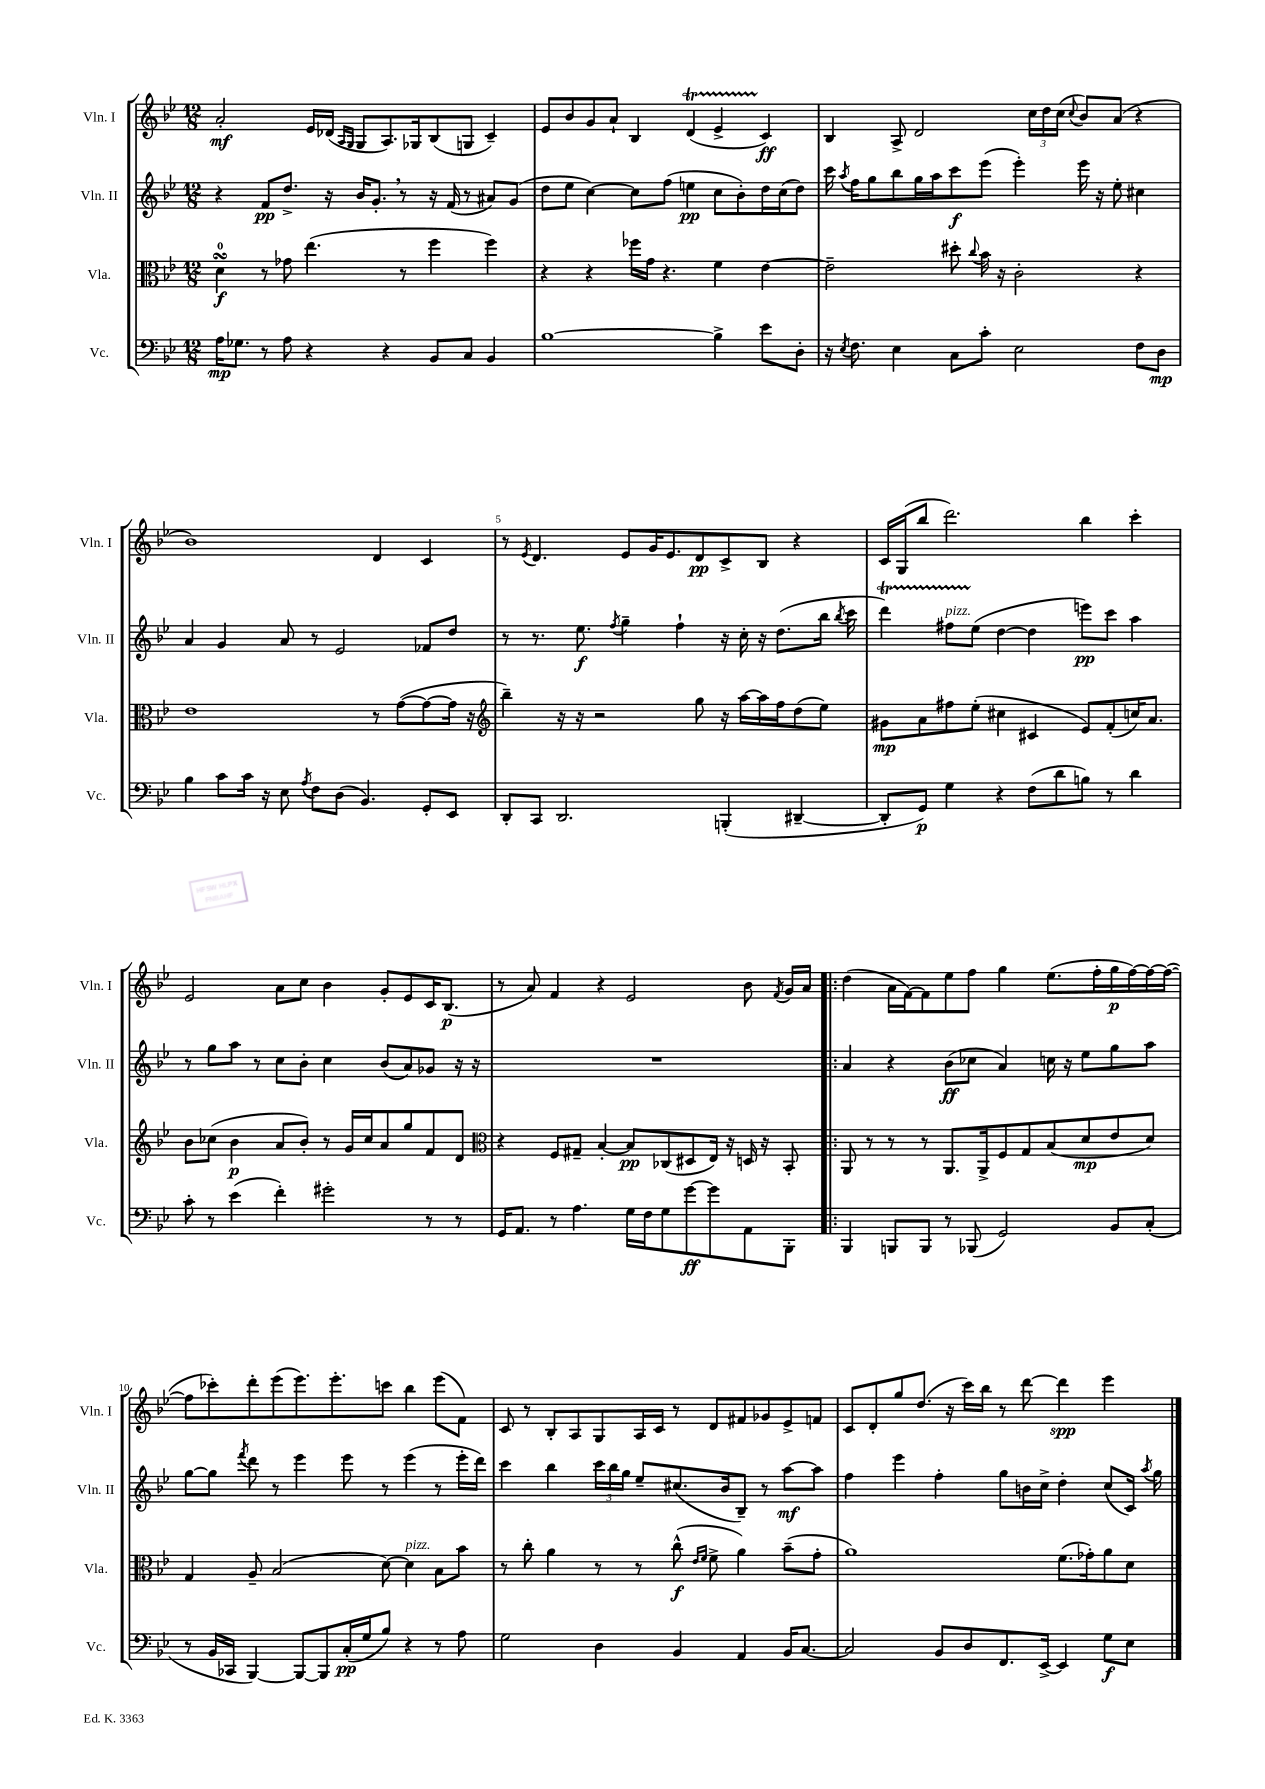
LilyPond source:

<<
\new StaffGroup <<
\new Staff = "s0" \with { instrumentName = "Vln. I" shortInstrumentName = "Vln. I" } {
    \clef treble \key bes \major \numericTimeSignature \time 12/8
    \autoBeamOff a'2-.\mf ees'16[ des'16]( \grace { a16[ g16] } g8[ a8.) ges16 bes8( g8] c'4--) |
    ees'8[ bes'8 g'8 a'8]-! bes4 d'4\startTrillSpan( ees'4-> c'4\stopTrillSpan\ff) |
    bes4 a8-> d'2 \tuplet 3/2 { c''16[ d''16 c''16]( } \appoggiatura { c''8 } bes'8[) a'8]( r4 |
    bes'1) d'4 c'4 |
    r8 \acciaccatura { ees'8 } d'4. ees'8[ g'16 ees'8. d'8\pp c'8-> bes8] r4 |
    c'16[ g16( bes''8] d'''2.) bes''4 c'''4-. |
    ees'2 a'8[ c''8] bes'4 g'8[-. ees'8 c'16 bes8.]\p( |
    r8 a'8) f'4 r4 ees'2 bes'8 \acciaccatura { f'8 } g'16[ a'16] |
    \bar ".|:" d''4( a'16[ f'16~) f'8 ees''8 f''8] g''4 ees''8.[( f''16-. g''16\p f''16~) f''16~ f''16]~( |
    f''8[ ces'''8-.) d'''8-. ees'''8( ees'''8.) ees'''8.-. c'''8] bes''4 ees'''8[( f'8]) |
    c'8 r8 bes8[-. a8 g8 a16 c'16] r8 d'8[ fis'8 ges'8 ees'8-> f'8] |
    c'8[ d'8-. g''8 d''8.]( r16 c'''16[) bes''16] r8 d'''8~ d'''4\spp ees'''4 \bar "|." |
}
\new Staff = "s1" \with { instrumentName = "Vln. II" shortInstrumentName = "Vln. II" } {
    \clef treble \key bes \major \numericTimeSignature \time 12/8
    \autoBeamOff r4 f'8[\pp d''8.]-> r16 bes'16[ g'8.]-. \breathe r8 r16 f'16( r8 ais'8[) g'8]( |
    d''8[ ees''8] c''4~) c''8[ f''8]( e''4\pp c''8[ bes'8-.) d''16 c''16( d''8]) |
    c'''16 \acciaccatura { a''8 } f''16[ g''8 bes''8 g''16 a''16 c'''8\f ees'''8]( ees'''4-.) ees'''16 r16 ees''8-. cis''4 |
    a'4 g'4 a'8 r8 ees'2 fes'8[ d''8] |
    r8 r8. ees''8.\f \acciaccatura { f''8 } g''4-- f''4-! r16 c''16-. r16 d''8.[( bes''16] \acciaccatura { bes''8 } c'''16 |
    d'''4\startTrillSpan) fis''8[^\markup { \italic "pizz." } ees''8]\stopTrillSpan( d''4~ d''4 e'''8[\pp) c'''8] a''4 |
    r8 g''8[ a''8] r8 c''8[ bes'8]-. c''4 bes'8[( a'8) ges'8] r16 r16 |
    R1. |
    \bar ".|:" a'4 r4 bes'8[\ff( ces''8] a'4) c''16 r16 ees''8[ g''8 a''8] |
    g''8[~ g''8] \acciaccatura { f'''8 } d'''8 r8 ees'''4 ees'''8 r8 ees'''4( r8 ees'''16[-. d'''16]) |
    c'''4 bes''4 \tuplet 3/2 { c'''16[ bes''16 g''16] } ees''8[-- cis''8.( bes'16 bes8]--) r8 a''8[~\mf a''8] |
    f''4 ees'''4 f''4-. g''8[ b'16 c''16]-> d''4-. c''8[( c'16]) \acciaccatura { a''8 } g''16 \bar "|." |
}
\new Staff = "s2" \with { instrumentName = "Vla." shortInstrumentName = "Vla." } {
    \clef alto \key bes \major \numericTimeSignature \time 12/8
    \autoBeamOff d'4-0\turn\f r8 ges'8 ees''4.( r8 f''4 f''4) |
    r4 r4 fes''16[ g'16] r4. f'4 ees'4~ |
    ees'2-- dis''8-. \appoggiatura { c''8 } bes'16 r16 c'2-. r4 |
    ees'1 r8 g'8[~( g'8~ g'16] r16 |
    \clef treble bes''4--) r16 r16 r2 g''8 r16 a''16[~ a''16 f''16 d''8( ees''8]) |
    gis'8[\mp a'8 fis''8 ees''8]-.( cis''4 cis'4 ees'8[) f'8-.( c''16) a'8.] |
    bes'8[ ces''8]( bes'4\p a'8[ bes'8]-.) r8 g'16[ ces''16 a'8 g''8 f'8 d'8] |
    \clef alto r4 f8[ gis8]-- bes4~-. bes8[\pp ces8( dis8 ees16]) r16 d16 r16 bes,8-. |
    \bar ".|:" a,8 r8 r8 r8 a,8.[ a,16-> f8 g8 bes8( d'8\mp ees'8 d'8]) |
    g4 a8-- bes2( d'8~) d'4^\markup { \italic "pizz." } bes8[ bes'8] |
    r8 c''8-. a'4 r8 r8 c''8-^\f( \grace { ees'16[ f'16] } f'8-> a'4) bes'8[--( g'8]-. |
    a'1) f'8.[( ges'16-.) a'8 d'8] \bar "|." |
}
\new Staff = "s3" \with { instrumentName = "Vc." shortInstrumentName = "Vc." } {
    \clef bass \key bes \major \numericTimeSignature \time 12/8
    \autoBeamOff a16[\mp ges8.] r8 a8 r4 r4 bes,8[ c8] bes,4 |
    bes1~ bes4-> ees'8[ d8]-. |
    r16 \acciaccatura { ees8 } f8. ees4 c8[ c'8]-. ees2 f8[ d8]\mp |
    bes4 c'8[ c'16] r16 ees8 \acciaccatura { a8 } f8[ d8]( bes,4.) g,8[-. ees,8] |
    d,8[-. c,8] d,2. b,,4-.( dis,4~-- |
    dis,8[-. g,8]\p) g4 r4 f8[( d'8 b8]) r8 d'4 |
    c'8-. r8 ees'4( f'4-.) gis'2-. r8 r8 |
    g,16[ a,8.] r8 a4. g16[ f16 g8 g'8~\ff g'8 a,8 bes,,8]-. |
    \bar ".|:" bes,,4 b,,8[ b,,8] r8 bes,,8( g,2) bes,8[ c8]-.( |
    r8 bes,16[ ces,16] bes,,4~) bes,,8[~ bes,,8 c16-.\pp( g16 bes8]) r4 r8 a8 |
    g2 d4 bes,4 a,4 bes,16[ c8.]~ |
    c2 bes,8[ d8 f,8. ees,16]~-> ees,4 g8[\f ees8] \bar "|." |
}
>>
>>
\layout { \context { \Score \override BarNumber.break-visibility = ##(#f #t #t) barNumberVisibility = #(every-nth-bar-number-visible 5) } }
